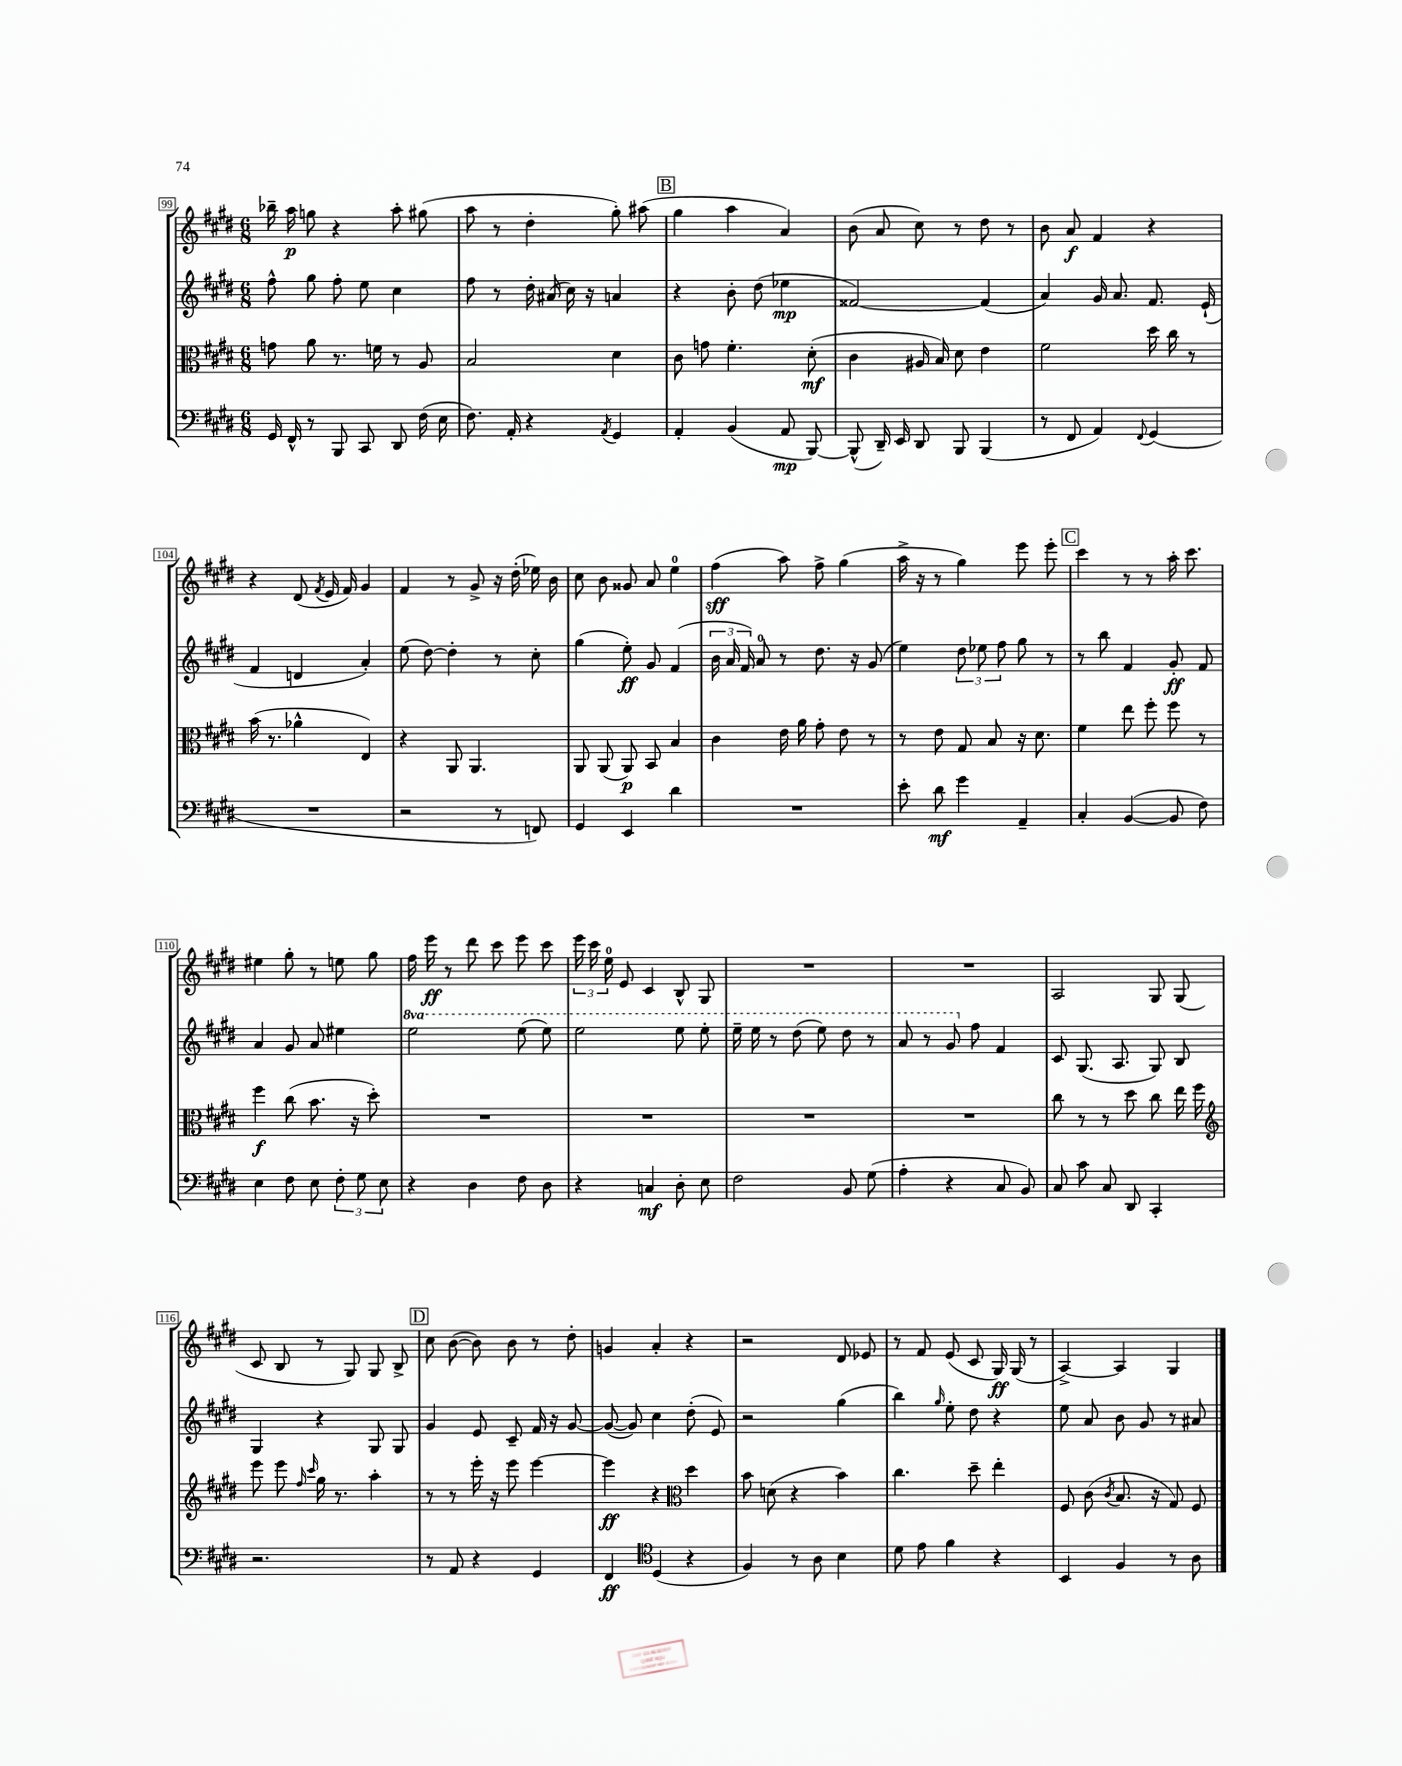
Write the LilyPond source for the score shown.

<<
\new StaffGroup <<
\new Staff = "s0" {
    \clef treble \key e \major \numericTimeSignature \time 6/8
    \autoBeamOff bes''16-- a''16\p g''8 r4 a''8-. gis''8( |
    a''8 r8 dis''4-. gis''8-.) ais''8( |
    \mark \markup { \box "B" } gis''4 a''4 a'4) |
    b'8( a'8 cis''8) r8 dis''8 r8 |
    b'8 a'8\f fis'4 r4 |
    r4 dis'8( \acciaccatura { fis'8 } e'16 fis'16) gis'4 |
    fis'4 r8 gis'8-> r16 dis''16-.( ees''16) b'16 |
    cis''8 b'8 gisis'8 a'8 e''4-0 |
    fis''4\sff( a''8) fis''8-> gis''4( |
    a''16-> r16 r8 gis''4) e'''8 e'''8-. |
    \mark \markup { \box "C" } cis'''4 r8 r8 a''16-. cis'''8. |
    eis''4 gis''8-. r8 e''8 gis''8 |
    fis''16 e'''16\ff r8 dis'''8 cis'''8 e'''8 cis'''8 |
    \tuplet 3/2 { e'''16 cis'''16 e''16-0 } e'8 cis'4 b8-^ gis8 |
    R2. |
    R2. |
    a2 gis8 gis8( |
    cis'8 b8 r8 gis8) gis8 b8-> |
    \mark \markup { \box "D" } cis''8 b'8~( b'8) b'8 r8 dis''8-. |
    g'4 a'4-. r4 |
    r2 dis'8 ees'8 |
    r8 fis'8 e'8( cis'8 gis16\ff) gis16( r8 |
    a4~->) a4 gis4 \bar "|." |
}
\new Staff = "s1" {
    \clef treble \key e \major \numericTimeSignature \time 6/8 \set Staff.ottavationMarkups = #ottavation-simple-ordinals
    \autoBeamOff fis''8-^ gis''8 fis''8-. e''8 cis''4 |
    fis''8 r8 dis''16-. ais'16( cis''16) r16 a'4 |
    \mark \markup { \box "B" } r4 b'8-. dis''8( ees''4\mp |
    fisis'2~) fisis'4( |
    a'4) gis'16 a'8. fis'8. e'16-!( |
    fis'4 d'4 a'4-.) |
    e''8( dis''8~) dis''4-. r8 cis''8-. |
    gis''4( e''8-.\ff) gis'8 fis'4( |
    \tuplet 3/2 { b'16 a'16 fis'16) } a'8-0 r8 dis''8. r16 gis'8( |
    e''4) \tuplet 3/2 { dis''8 ees''8 fis''8 } gis''8 r8 |
    \mark \markup { \box "C" } r8 b''8 fis'4 gis'8-.\ff fis'8 |
    a'4 gis'8 a'8 eis''4 |
    \ottava #1 e'''2 e'''8( e'''8) |
    e'''2 e'''8 e'''8-. |
    e'''16-- e'''16 r8 dis'''8( e'''8) dis'''8 r8 |
    a''8 r8 gis''8 \ottava #0 fis''8 fis'4 |
    cis'8 gis8.( a8. gis8) b8 |
    gis4 r4 gis8 gis8 |
    \mark \markup { \box "D" } gis'4 e'8 cis'8-- fis'16 r16 gis'8~ |
    gis'8~( gis'8) cis''4 dis''8-.( e'8) |
    r2 gis''4( |
    b''4) \grace { gis''16 } e''8-. dis''8 r4 |
    e''8 a'8 b'8 gis'8 r8 ais'8 \bar "|." |
}
\new Staff = "s2" {
    \clef alto \key e \major \numericTimeSignature \time 6/8
    \autoBeamOff g'8 a'8 r8. f'16 r8 a8 |
    b2 dis'4 |
    \mark \markup { \box "B" } cis'8 g'8 fis'4.-. dis'8-.\mf( |
    cis'4 ais16 b16) dis'8 e'4 |
    fis'2 dis''16 cis''16 r8 |
    b'16( r8. aes'4-^ e4) |
    r4 a,8 a,4. |
    a,8 a,8( a,8\p) b,8 b4 |
    cis'4 e'16 a'16 gis'8-. e'8 r8 |
    r8 e'8 gis8 b8 r16 dis'8. |
    \mark \markup { \box "C" } fis'4 e''8 fis''8-. fis''8 r8 |
    fis''4\f cis''8( b'8. r16 dis''8-.) |
    R2. |
    R2. |
    R2. |
    R2. |
    cis''8 r8 r8 dis''8 cis''8 e''16 fis''16 |
    \clef treble e'''8 e'''8 \grace { fis''16 cis'''16 } gis''16 r8. a''4-. |
    \mark \markup { \box "D" } r8 r8 e'''16-. r16 e'''8 e'''4~ |
    e'''4\ff r4 \clef alto dis''4 |
    b'8 d'8( r4 b'4) |
    cis''4. dis''8-- e''4-. |
    fis8 cis'8( \acciaccatura { cis'8 } b8. r16 gis8) fis8 \bar "|." |
}
\new Staff = "s3" {
    \clef bass \key e \major \numericTimeSignature \time 6/8
    \autoBeamOff gis,16 fis,16-^ r8 b,,8 cis,8 dis,8 fis16( e16 |
    fis8.) a,16-. r4 \acciaccatura { a,8 } gis,4 |
    \mark \markup { \box "B" } a,4-. b,4( a,8\mp b,,8~) |
    b,,8-^( dis,16--) e,16 dis,8 b,,8 b,,4( |
    r8 fis,8 a,4) \appoggiatura { fis,8 } gis,4( |
    R2. |
    r2 r8 f,8) |
    gis,4 e,4 dis'4 |
    R2. |
    e'8-. dis'8\mf gis'4 a,4-- |
    \mark \markup { \box "C" } cis4-. b,4~( b,8 fis8) |
    e4 fis8 e8 \tuplet 3/2 { fis8-. gis8 e8 } |
    r4 dis4 fis8 dis8 |
    r4 c4\mf dis8-. e8 |
    fis2 b,8 gis8( |
    a4-. r4 cis8 b,8) |
    cis8 cis'8 cis8 dis,8 cis,4-. |
    r2. |
    \mark \markup { \box "D" } r8 a,8 r4 gis,4 |
    fis,4\ff \clef tenor dis4( r4 |
    fis4) r8 a8 b4 |
    dis'8 e'8 fis'4 r4 |
    b,4 fis4 r8 a8 \bar "|." |
}
>>
>>
\layout { \context { \Score currentBarNumber = #99 \override BarNumber.stencil = #(make-stencil-boxer 0.1 0.3 ly:text-interface::print) } }
